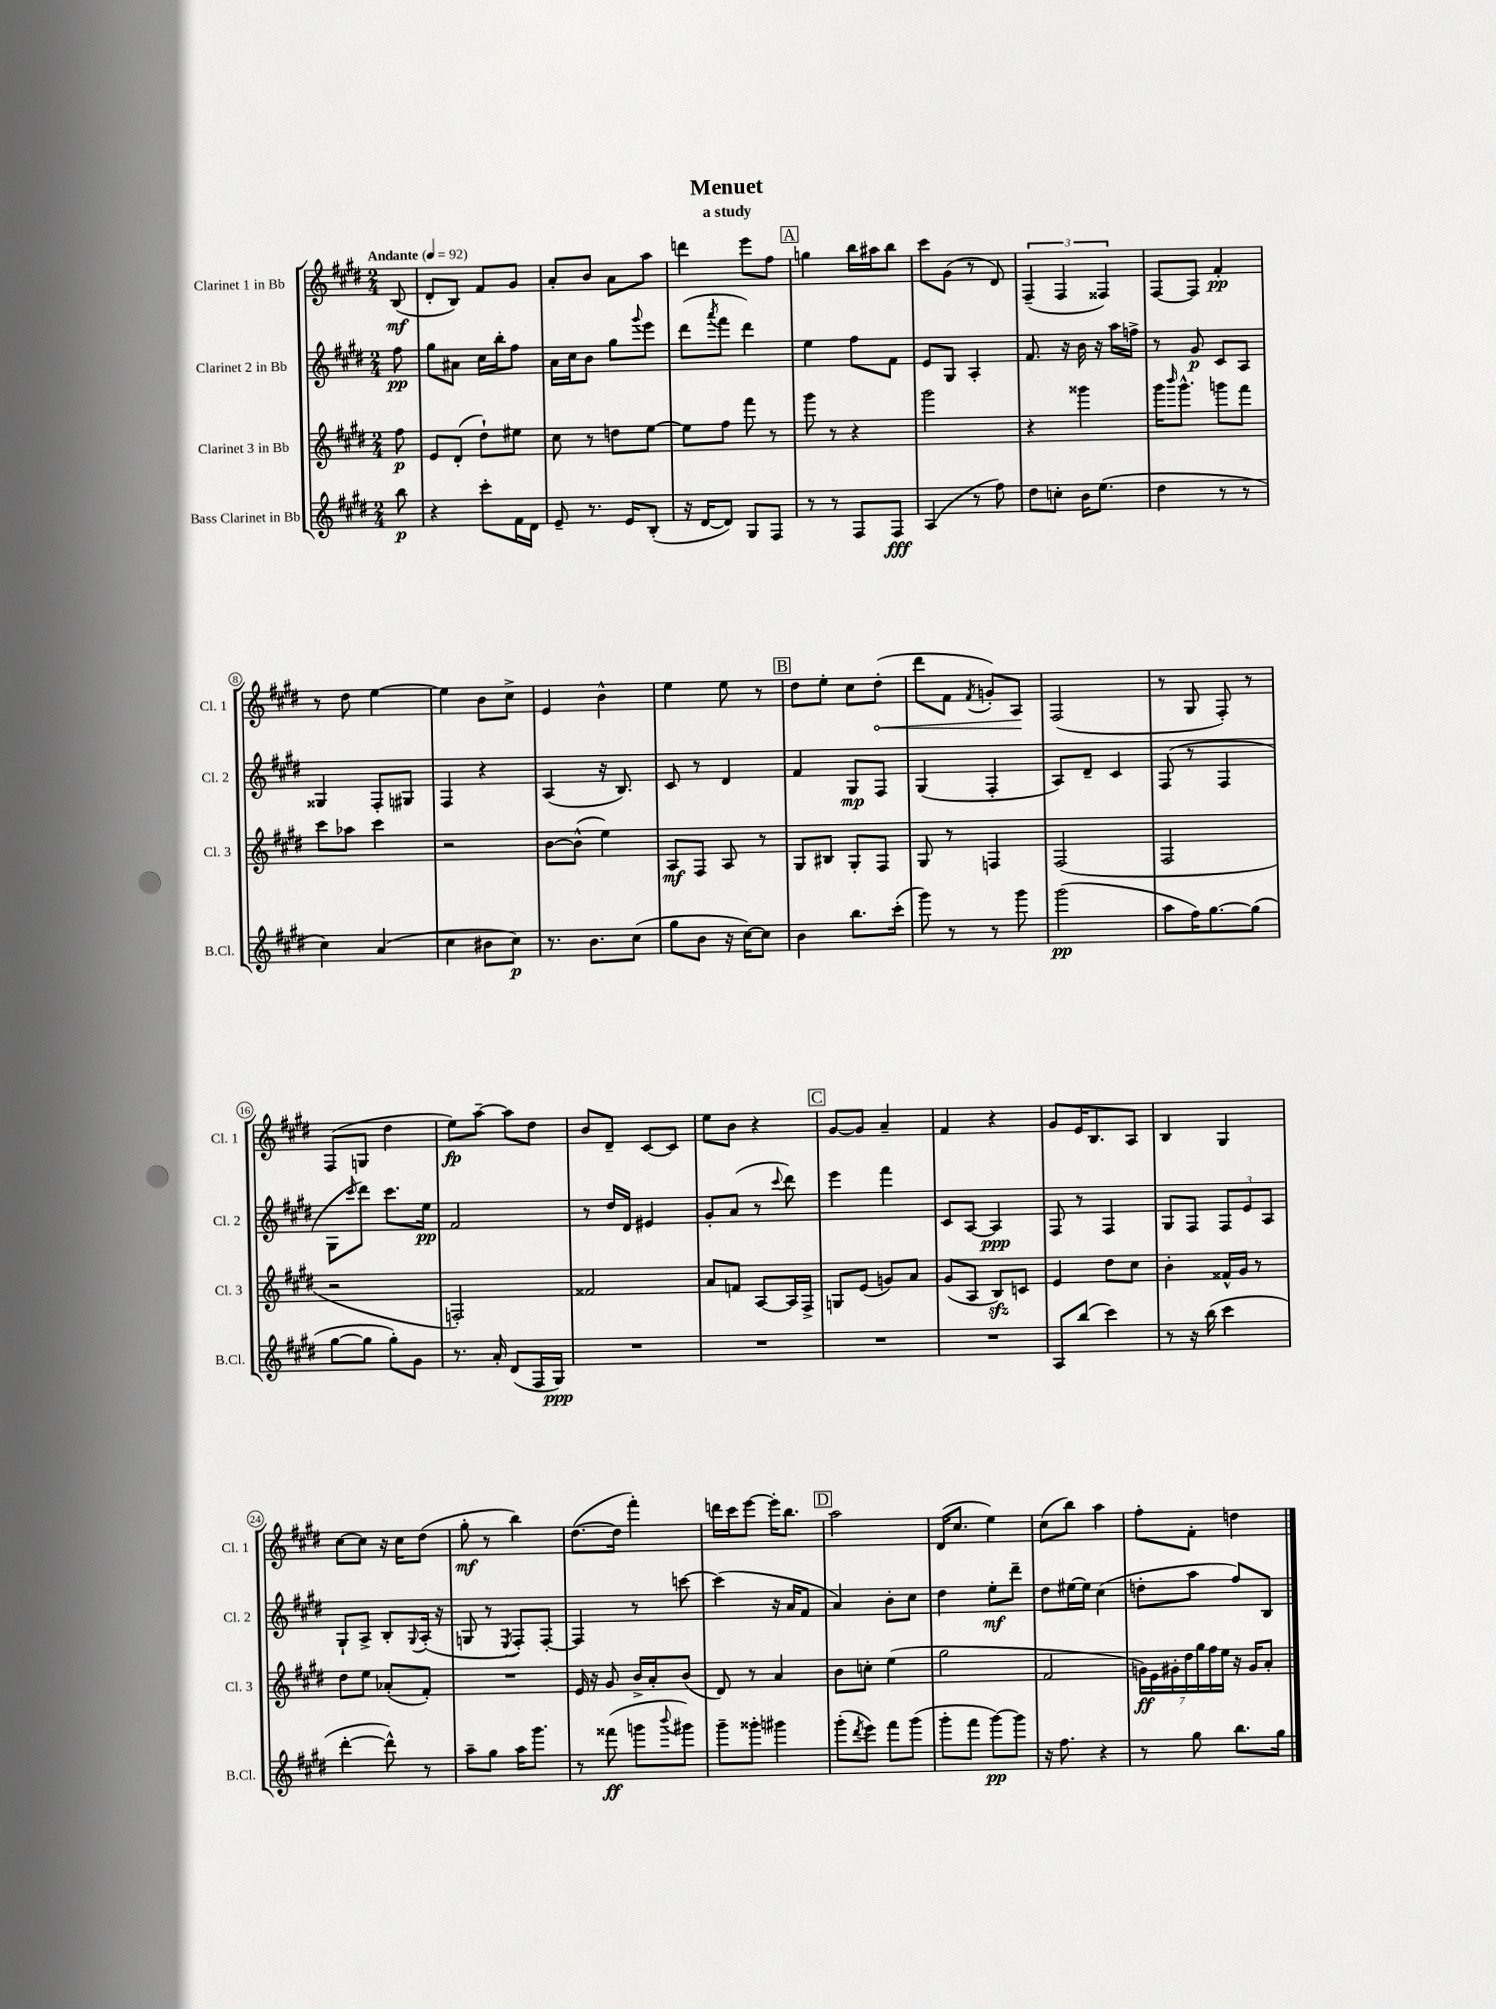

**kern	**kern	**kern	**kern
*staff4	*staff3	*staff2	*staff1
*clefG2	*clefG2	*clefG2	*clefG2
*k[f#c#g#d#]	*k[f#c#g#d#]	*k[f#c#g#d#]	*k[f#c#g#d#]
*M2/4	*M2/4	*M2/4	*M2/4
*MM92	*MM92	*MM92	*MM92
8bb\	8ff#\	8ff#\	(8B/
=	=	=	=
4r	8e/L	8gg#\L	8d#'/L
.	(8d#'/J	8a#\J	8B/J)
8ccc#'\L	8dd#`\L)	16cc#\LL	8f#/L
.	.	16bb'\J	.
16f#\L	8ee#\J	8ff#\J	8g#/J
16d#\JJ	.	.	.
=	=	=	=
8e~/	8cc#\	16a\LL	8a'/L
.	.	16cc#\J	.
8.r	8r	8b\J	8b/J
.	8dd\L	8gg#\L	8a\L
16e/LK	.	.	.
.	.	8qqggg#/	.
(8B'/J	[8ee\J	8eee\J	8aa\J
=	=	=	=
16r	8ee\]L	(8ddd#\L	4ddd\
[16d#/LK	.	.	.
.	.	8qaaa/	.
8d#/]J)	8ff#\J	8fff#\J	.
8G#/L	8fff#\	4ddd#\)	8eee\L
8F#/J	8r	.	8ff#\J
=	=	=	=
8r	8ggg#\	4ee\	4gg\
8r	8r	.	.
8F#/L	4r	8ff#\L	16bb\LL
.	.	.	16aa#\J
8F#/J	.	8f#\J	8bb\J
=	=	=	=
(4A/	2ggg#\	8e/L	8ccc#\L
.	.	8G#/J	(8g#\J
8r	.	4A'/	8r
8ff#\)	.	.	8d#/)
=	=	=	=
8dd#\L	4r	8.f#/	(6F#~/
8cc'\J	.	.	.
.	.	.	6F#/
.	.	16r	.
16b\LK	4ggg##\	16b\	.
(8.ee\J	.	16r	.
.	.	.	6F##/)
.	.	16aa\LL	.
.	.	16ff^\JJ	.
=	=	=	=
4dd#\	16ggg#\LK	8r	[8F#/L
.	16qqbbb/	.	.
.	8.ggg#^^\J	.	.
.	.	8g#/	8F#/]J
8r	8ggg\L	8c#/L	4f#'/
8r	8fff#\J	8A/J	.
=	=	=	=
4cc#\)	8ccc#\L	4G##/	8r
.	8aa-\J	.	8dd#\
(4a/	4ccc#\	8F#'/L	[4ee\
.	.	8G#/J	.
=	=	=	=
4cc#\	2r	4F#/	4ee\]
8b#\L	.	4r	8b\L
8cc#\J)	.	.	8cc#^\J
=	=	=	=
8.r	[8b\L	(4A/	4e/
.	(8b^^\]J	.	.
8.b\L	.	.	.
.	4ee\)	16r	4b^^\
.	.	8.B/)	.
(8cc#\J	.	.	.
=	=	=	=
8gg#\L	8A/L	8c#/	4ee\
8b\J	8F#/J	8r	.
16r	8A/	4d#/	8ee\
[16cc#\LK)	.	.	.
8cc#\]J	8r	.	8r
=	=	=	=
4b\	8G#/L	4f#/	8dd#\L
.	8B#/J	.	8ee'\J
8.bb\L	8G#'/L	8G#/L	8cc#\L
.	8F#/J	8F#/J	(8dd#'\J
(16ccc#'\Jk	.	.	.
=	=	=	=
8ggg#\)	8G#/	(4G#/	8ddd#\L
8r	8r	.	8f#\J
.	.	.	8qf#/
8r	4F/	4F#'/	8g'/L)
8ggg#\	.	.	8A/J
=	=	=	=
(2ggg#\	(2F#/	8A/L)	(2F#/
.	.	8d#~/J	.
.	.	4c#/	.
=	=	=	=
8aa\L	2F#/	(8F#/	8r
16ff#\K)	.	8r	8G#/
[8.gg#\	.	.	.
.	.	4F#/	8F#'/)
(8gg#\]J	.	.	8r
=	=	=	=
[8gg#\L	2r	8G#\L	(8F#/L
.	.	16qqccc#/	.
8gg#\]J	.	8ddd#\J)	8G/J
8gg#'\L)	.	8.ccc#\L	4dd#\
8g#\J	.	.	.
.	.	16ee\Jk	.
=	=	=	=
8.r	2F'/)	2f#/	8ee\L)
.	.	.	[8aa~\J
16a'/	.	.	.
(8d#/L	.	.	8aa\]L
16F#/L	.	.	8dd#\J
16G#/JJ)	.	.	.
=	=	=	=
2r	2f##/	8r	8b/L
.	.	16dd#/LL	8d#~/J
.	.	16d#/JJ	.
.	.	4e#/	[8c#/L
.	.	.	8c#/]J
=	=	=	=
2r	8a/L	8g#'/L	8ee\L
.	8f/J	(8a/J	8b\J
.	[8A/L	8r	4r
.	.	8qqccc#/	.
.	16A/]L	8ddd#\)	.
.	16F#^/JJ	.	.
=	=	=	=
2r	8G/L	4eee\	[8g#/L
.	(8e/J	.	8g#/]J
.	8g/L)	4fff#\	4a~/
.	8a/J	.	.
=	=	=	=
2r	(8g#/L	8c#/L	4f#/
.	8A/J	[8A/J	.
.	8B/L)	4A/]	4r
.	8c/J	.	.
=	=	=	=
8A/L	4e/	8F#/	8g#/L
(8bb/J	.	8r	16e/K
.	.	.	8.B/
4ccc#\)	8dd#\L	4F#/	.
.	8cc#\J	.	8A/J
=	=	=	=
8r	4b'\	8G#/L	4B/
16r	.	8F#/J	.
(16bb\	.	.	.
4ccc#\	16f##^^/LL	12F#/L	4G#/
.	16g#/JJ	.	.
.	.	12e/	.
.	8r	.	.
.	.	12A/J	.
=	=	=	=
[4ddd#'\	8dd#\L	8G#`/L	[8cc#\L
.	8ee\J	8A^/J	8cc#\]J
8ddd#^^\])	(8a-'/L	8B'/L	16r
.	.	.	16cc#\LK
.	.	8qqG#/	.
8r	8f#'/J)	(16A'/Jk	(8dd#\J
.	.	16r	.
=	=	=	=
8aa~\L	2r	8G/	8gg#'\
8gg#\J	.	8r	8r
.	.	8qE/	.
16aa\LK	.	8F#'/L)	4bb\)
8.ggg#\J	.	.	.
.	.	[8F#'/J	.
=	=	=	=
8r	16e/	4F#/]	([8.dd#\L
.	16r	.	.
(8fff##\	8g#/	.	.
.	.	.	16dd#\]Jk
8ggg\L	16b^/LL	8r	4fff#'\)
.	16a'/J	.	.
8qqbbb/	.	.	.
8ggg#\J)	(8b/J	[8ccc\	.
=	=	=	=
8ggg#~\L	8d#/)	(4ccc\]	16ddd\LL
.	.	.	16ccc#\J
8ggg##'\J	8r	.	[8eee\J
4ggg#\	4a/	16r	16eee'\]LK
.	.	16a/LK	8.bb\J
.	.	8f#/J	.
=	=	=	=
(8ggg#'\L	8b\L	4a/)	2aa\
8qddd#/	.	.	.
8eee\J)	8cc'\J	.	.
8fff#\L	(4ee\	8b'\L	.
(8ggg#\J	.	8cc#\J	.
=	=	=	=
8ggg#'\L	2gg#\	4dd#\	(16d#/LK
.	.	.	8.cc#/J
8fff#\J	.	.	.
[8ggg#\L)	.	8ee'\L	4ee\)
8ggg#\]J	.	8ddd#~\J	.
=	=	=	=
16r	2f#/	8dd#\L	(8cc#\L
8.ff#\	.	.	.
.	.	[16ee#\L	8bb\J)
.	.	16ee#\]JJ	.
4r	.	(4cc#\	4aa\
=	=	=	=
8r	28g\LL)	8dd'\L	8ff#'\L
.	28e\	.	.
.	28g#'\	.	.
.	28dd#\	.	.
8gg#\	.	8aa\J	8f#'\J
.	28gg#\	.	.
.	28ff#\	.	.
.	28ee\JJ	.	.
8.bb\L	16r	8ff#/L)	4dd\
.	16g#/LK	.	.
.	8a'/J	8B/J	.
16gg#\Jk	.	.	.
==	==	==	==
*-	*-	*-	*-
